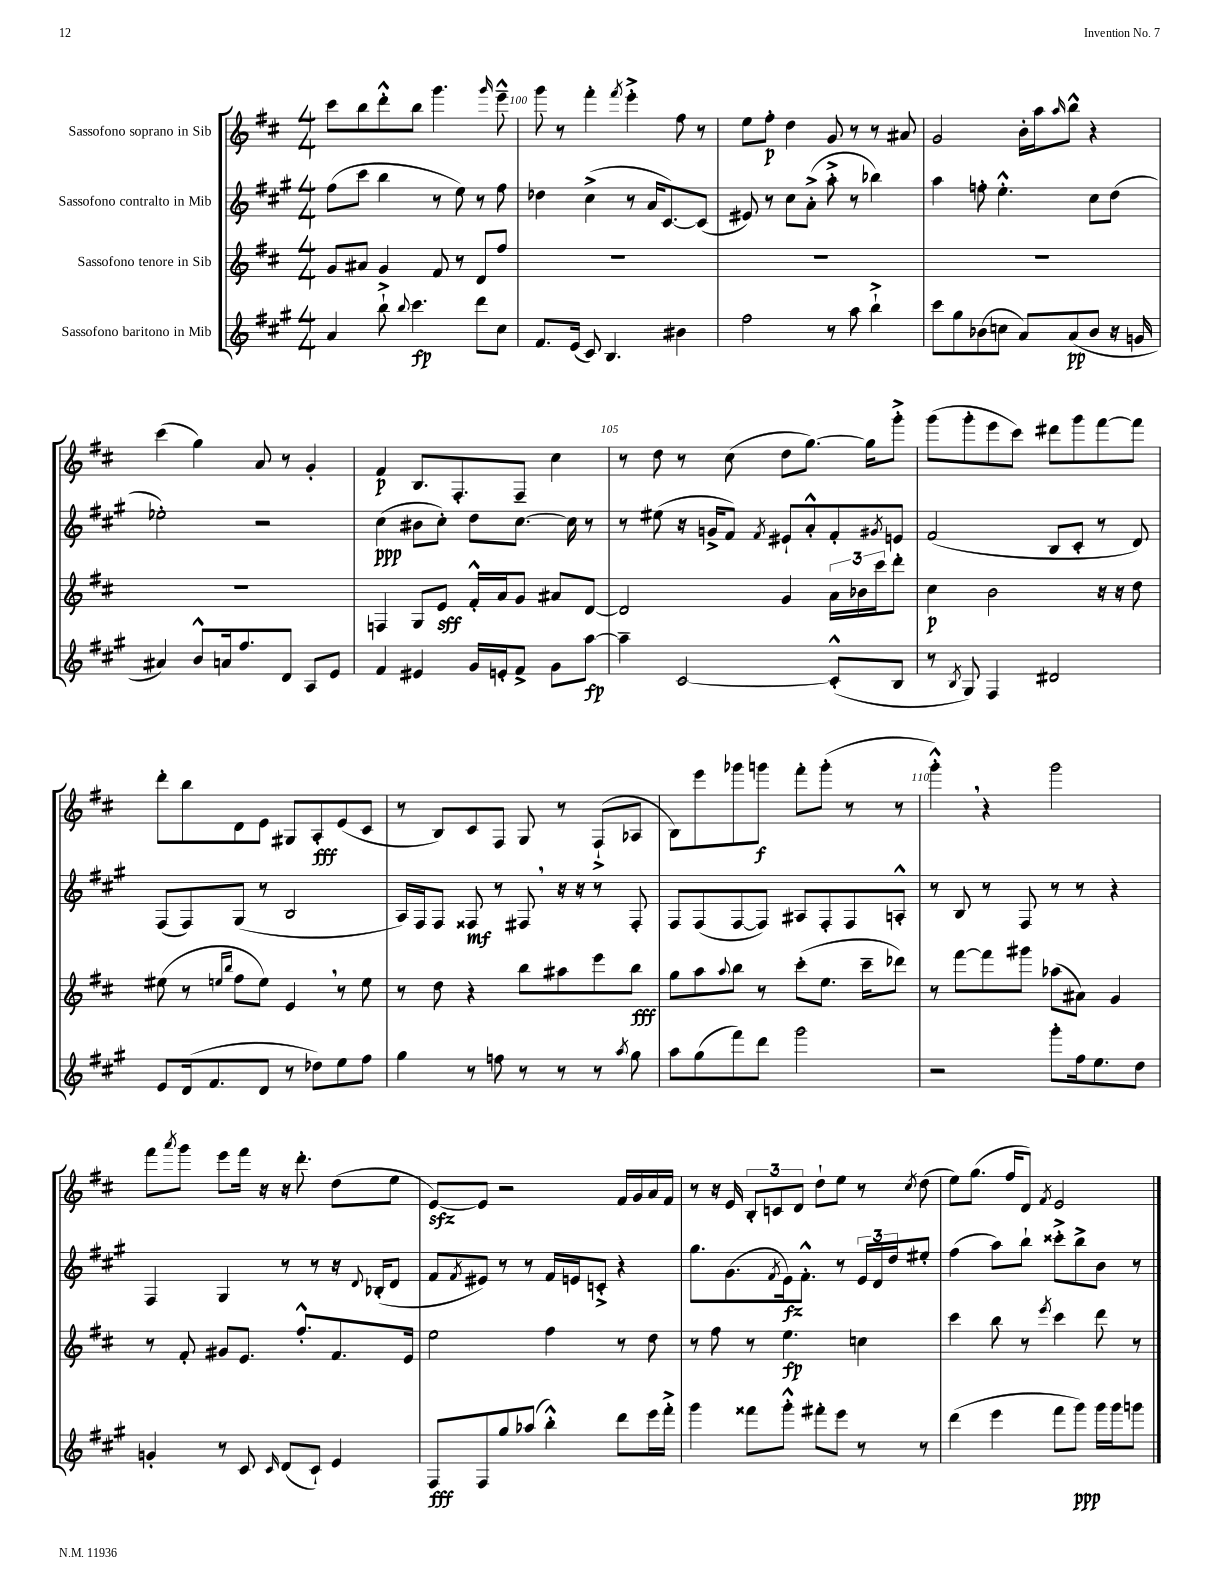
<<
\new StaffGroup <<
\new Staff = "s0" \with { instrumentName = "Sassofono soprano in Sib" } {
    \clef treble \key d \major \numericTimeSignature \time 4/4
    cis'''8 b''8 d'''8-.-^ b''8 g'''4. \grace { g'''16 } e'''8---^ |
    g'''8 r8 fis'''4-. \acciaccatura { fis'''8 } e'''4-.-> fis''8 r8 |
    e''8 fis''8-.\p d''4 g'8 r8 r8 ais'8 |
    g'2 b'16-. a''16 \grace { a''16 } b''8-^ r4 |
    cis'''4( g''4) a'8 r8 g'4-. |
    fis'4\p b8. fis8.-. fis8-- cis''4 |
    r8 d''8 r8 cis''8( d''8 g''8.~) g''16 g'''8-.-> |
    g'''8( g'''8-. e'''8 cis'''8) dis'''8 g'''8 fis'''8~ fis'''8 |
    d'''8-. b''8 d'8 e'8 gis8 a8-.\fff e'8( cis'8 |
    r8 b8) cis'8 fis8 g8 r8 fis8-!->( aes8 |
    b8) e'''8 ges'''8 g'''8\f fis'''8-. g'''8-.( r8 r8 |
    g'''4-.-^) \breathe r4 g'''2 |
    fis'''8 \acciaccatura { a'''8 } g'''8 e'''8 fis'''16 r16 r16 d'''8.-. d''8( e''8 |
    e'8~\sfz) e'8 r2 fis'16 g'16 a'16 fis'16 |
    r8 r16 e'16 \tuplet 3/2 { b8-. c'8 d'8 } d''8-! e''8 r8 \acciaccatura { cis''8 } d''8( |
    e''8) g''8.( fis''16 d'8) \acciaccatura { fis'8 } e'2 \bar "|." |
}
\new Staff = "s1" \with { instrumentName = "Sassofono contralto in Mib" } {
    \clef treble \key a \major \numericTimeSignature \time 4/4
    fis''8( cis'''8 b''4 r8 e''8) r8 fis''8 |
    des''4 cis''4->( r8 a'16 cis'8.~) cis'8( |
    eis'8) r8 cis''8 a'8-.->( a''8-.-> r8 bes''4) |
    a''4 f''8-. e''4.-.-^ cis''8 d''8( |
    ees''2-.) r2 |
    cis''4\ppp( bis'8 cis''8-.) d''8 cis''8.~ cis''16 r8 |
    r8 eis''8( r16 g'16-> fis'8) \acciaccatura { fis'8 } eis'8-! a'8-.-^ fis'8-. \acciaccatura { gis'8 } e'8 |
    fis'2( b8 cis'8-. r8 d'8) |
    fis8( fis8) gis8( r8 b2 |
    a16) fis16 fis8 fisis8\mf r8 fis8 \breathe r16 r16 r8 fis8-. |
    fis8 fis8( fis8~ fis8) ais8 fis8-. fis8 a8-.-^ |
    r8 b8 r8 fis8 r8 r8 r4 |
    fis4 gis4 r8 r8 r16 \appoggiatura { d'8 } bes16-.( d'8 |
    fis'8 \acciaccatura { fis'8 } eis'8) r8 r8 fis'16 e'16 c'8-.-> r4 |
    gis''8. gis'8.( \acciaccatura { fis'8 } e'16\fz) fis'8.-.-^ r8 \tuplet 3/2 { e'16 d'16 d''16 } eis''8-. |
    fis''4( a''8) b''8-! cisis'''8-.-> b''8-> b'8 r8 \bar "|." |
}
\new Staff = "s2" \with { instrumentName = "Sassofono tenore in Sib" } {
    \clef treble \key d \major \numericTimeSignature \time 4/4
    g'8 ais'8 g'4 fis'8 r8 d'8 fis''8 |
    R1 |
    R1 |
    R1 |
    R1 |
    f4 g8 e'8\sff fis'16-.-^ a'16 g'8 ais'8 d'8~ |
    d'2 g'4 \tuplet 3/2 { a'16 bes'16 cis'''16 } d'''8-. |
    cis''4\p b'2 r16 r16 d''8 |
    eis''8( r8 \grace { e''16 b''16 } fis''8 e''8) e'4 \breathe r8 e''8 |
    r8 d''8 r4 b''8 ais''8 e'''8 b''8\fff |
    g''8 a''8 \appoggiatura { a''8 } b''8 r8 cis'''8-.( e''8. cis'''16-- des'''8) |
    r8 fis'''8~ fis'''8 gis'''8 aes''8( ais'8) g'4 |
    r8 fis'8-. gis'8 e'8. fis''8.-.-^ fis'8. e'16 |
    e''2 fis''4 r8 d''8 |
    r8 fis''8 r8 e''4.\fp c''4 |
    cis'''4 b''8 r8 \acciaccatura { e'''8 } cis'''4 d'''8 r8 \bar "|." |
}
\new Staff = "s3" \with { instrumentName = "Sassofono baritono in Mib" } {
    \clef treble \key a \major \numericTimeSignature \time 4/4
    a'4 b''8-!-> \appoggiatura { b''8 } cis'''4.\fp d'''8 cis''8 |
    fis'8. e'16( cis'8) b4. bis'4 |
    fis''2 r8 a''8 b''4-!-> |
    cis'''8 gis''8 bes'8( c''8 a'8) a'8\pp( bes'8 r16 g'16 |
    ais'4) b'8-^ a'16 fis''8. d'8 a8 e'8 |
    fis'4 eis'4 gis'16 e'16-. fis'8-> gis'8 a''8~\fp |
    a''4-- cis'2~ cis'8-.-^( b8 |
    r8 \acciaccatura { b8 } gis8) fis4 dis'2 |
    e'8 d'16( fis'8. d'8 r8 des''8) e''8 fis''8 |
    gis''4 r8 f''8 r8 r8 r8 \acciaccatura { a''8 } gis''8 |
    a''8 gis''8( fis'''8) d'''8 gis'''2 |
    r2 gis'''8-. fis''16 e''8. d''8 |
    g'4-. r8 cis'8 \grace { cis'16 } d'8( cis'8-!) e'4 |
    fis8\fff fis8 gis''8 aes''8( b''4-.-^) d'''8 e'''16 fis'''16-.-> |
    gis'''4 fisis'''8 gis'''8-.-^ fis'''8-. e'''8 r8 r8 |
    d'''4( e'''4 fis'''8 gis'''8\ppp) gis'''16 gis'''16 g'''8 \bar "|." |
}
>>
>>
\layout { \context { \Score currentBarNumber = #99 \override BarNumber.break-visibility = ##(#f #t #t) barNumberVisibility = #(every-nth-bar-number-visible 5) } }
